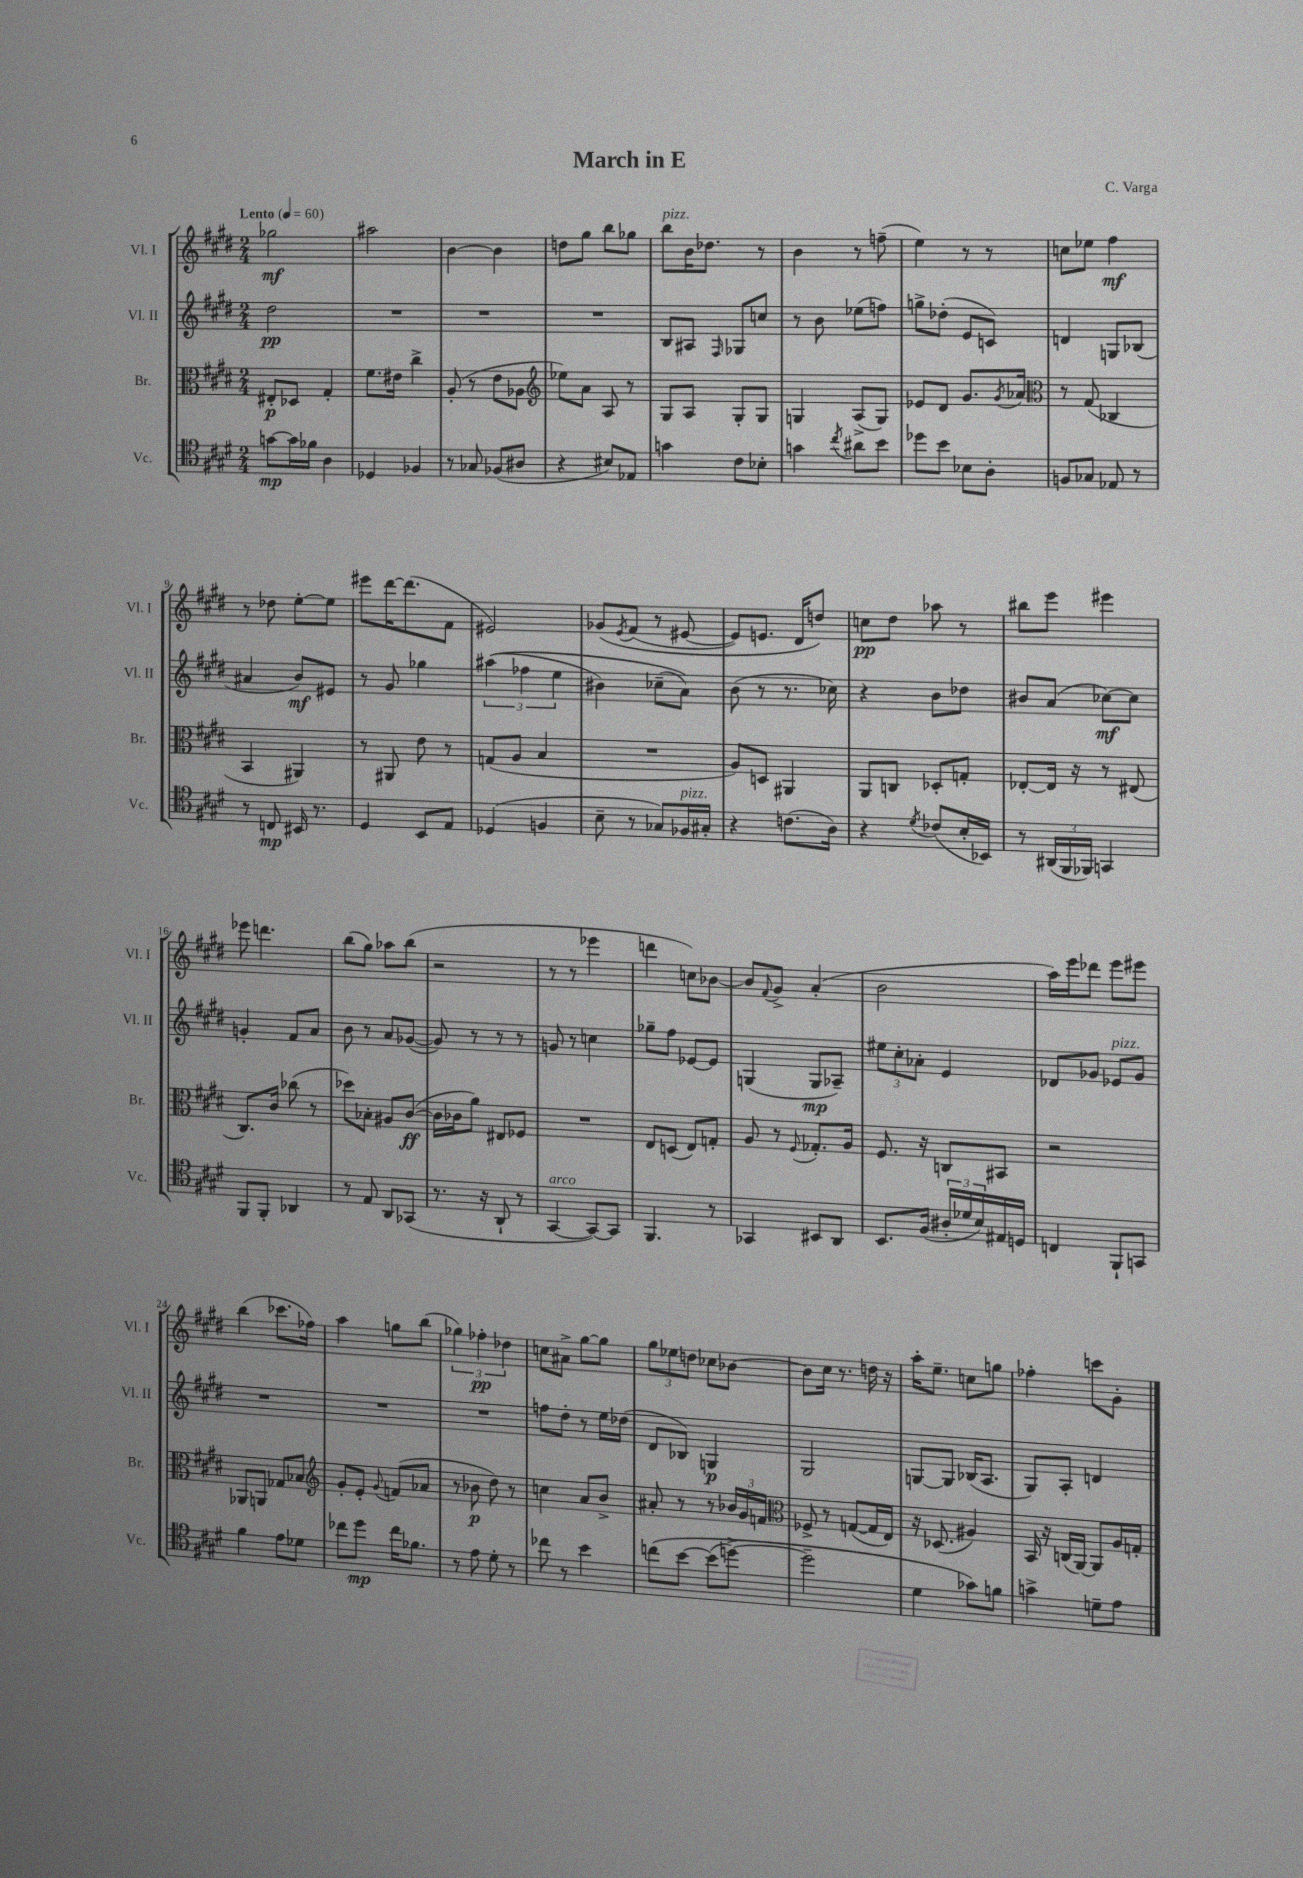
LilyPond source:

\header { title = "March in E" composer = "C. Varga" }
<<
\new StaffGroup <<
\new Staff = "s0" \with { instrumentName = "Vl. I" shortInstrumentName = "Vl. I" } {
    \clef treble \key e \major \numericTimeSignature \time 2/4 \tempo "Lento" 4 = 60
    ges''2\mf |
    ais''2 |
    b'4~ b'4 |
    d''8 gis''8 b''8 ges''8 |
    b''8^\markup { \italic "pizz." } b'16 des''8. r8 |
    b'4 r8 f''8--( |
    e''4) r8 r8 |
    c''8 ees''8 fis''4\mf |
    r8 des''8 e''8~-. e''8 |
    eis'''8 dis'''16~ dis'''8.( fis'8 |
    eis'2) |
    ges'8\( \acciaccatura { e'8 } fis'8( r8 eis'8~ |
    eis'8) e'8. dis'16 d''8\) |
    c''8\pp dis''8 aes''8 r8 |
    bis''8 e'''8 eis'''4 |
    ees'''8 d'''4. |
    b''8( gis''8) aes''8 b''8( |
    r2 |
    r8 r8 ees'''4 |
    d'''4 c''8) bes'8~ |
    bes'8 \appoggiatura { fis'8 } gis'8-> a'4-.( |
    b'2 |
    a''16) e'''16 des'''8 e'''8 eis'''8 |
    b''4( ces'''8. fes''16) |
    a''4 g''8 b''8( |
    \tuplet 3/2 { ges''4) fes''4-.\pp des''4 } |
    c''8 ais'8-> gis''8~ gis''8 |
    \tuplet 3/2 { gis''8 ees''8 d''8 } ces''8 bes'8~ |
    bes'8 cis''16 r8. d''16 r16 |
    a''16-. e''8.-- c''8 g''8 |
    fes''4-. c'''8 gis'8-. \bar "|." |
}
\new Staff = "s1" \with { instrumentName = "Vl. II" shortInstrumentName = "Vl. II" } {
    \clef treble \key e \major \numericTimeSignature \time 2/4
    dis''2\pp |
    R2 |
    R2 |
    R2 |
    b8 ais8 \grace { fis16 } ges8 c''8 |
    r8 b'8 ees''8( f''8) |
    g''8-> des''8-.( e'8 c'8) |
    d'4 g8 bes8( |
    ais'4 b'8\mf) eis'8 |
    r8 gis'8 ges''4 |
    \tuplet 3/2 { ais''4(\( fes''4 e''4 } |
    bis'4) ces''8--( a'8)\) |
    b'8( r8 r8. ces''16) |
    r4 b'8 des''8 |
    bis'8 a'8( ces''8~\mf) ces''8 |
    g'4-. fis'8 a'8 |
    b'8 r8 a'8 ges'8~( |
    ges'8) r8 r8 r8 |
    g'8 r8 c''4 |
    ges''8-- fis''8 ees'8~ ees'8 |
    g4( g8\mp aes8--) |
    \tuplet 3/2 { eis''8 cis''8-. aes'8-. } e'4 |
    des'8 ges'8 ees'8^\markup { \italic "pizz." } ges'8 |
    R2 |
    R2 |
    R2 |
    f''8 dis''8-. r8 e''16 des''16( |
    dis'8 bes8) g4\p |
    gis2 |
    g8~ g8 bes16( a8. |
    gis8) a8-. d'4 \bar "|." |
}
\new Staff = "s2" \with { instrumentName = "Br." shortInstrumentName = "Br." } {
    \clef alto \key e \major \numericTimeSignature \time 2/4
    eis8-.\p des8 gis4-. |
    fis'8. eis'16 cis''4-> |
    a8-.( r8 e'8 aes8 |
    \clef treble ees''8) a'8 a8 r8 |
    gis8 a8 gis8-. gis8 |
    g4 a8->( g8) |
    ees'8 dis'8 gis'8. \acciaccatura { gis'8 } aes'16 |
    \clef alto r8 gis8( ces4 |
    b,4 ais,4) |
    r8 ais,8 e'8 r8 |
    g8( a8 b4 |
    R2 |
    a8) d8 ais,4 |
    a,8 c8 des8-. g8-. |
    ees8~-. ees16 r16 r8 eis8( |
    cis8.) cis'16 ces''8( r8 |
    des''8) bes8-. ais8 cis'8~\ff( |
    cis'16 ces'16 a'8) eis8 fes8 |
    R2 |
    e8 d8( e8) g8-. |
    a8 r8 \appoggiatura { fis8 } ges8.-. a16 |
    fis8. r16 c8 bis,8 |
    r2 |
    aes,8 a,8 ges8 bes8 |
    \clef treble gis'8-. e'8-. \appoggiatura { gis'8 } f'8( aes'8 |
    r8 bes'8\p dis''8) r8 |
    c''4 a'8 b'8-> |
    ais'8-. r8 r8 \tuplet 3/2 { bes'16 gis'16 f'16 } |
    \clef alto fes8-> r8 g8~( g16 e16) |
    r16 des8.( ais4) |
    b,16 r16 c16( a,16~) a,8 a16 g16-. \bar "|." |
}
\new Staff = "s3" \with { instrumentName = "Vc." shortInstrumentName = "Vc." } {
    \clef tenor \key e \major \numericTimeSignature \time 2/4
    g'8~\mp g'16 fes'16 a4 |
    des4 fes4 |
    r8 ges8 fes8( ais8 |
    r4 bis8) ees8 |
    g'4 cis'8 bes8-. |
    g'4 \acciaccatura { cis''8 } ais'8 b'8 |
    des''8 b'8 bes8 a8-. |
    f8 ges8 ees8 r8 |
    r8 c8\mp bis,16 r8. |
    dis4 b,8 e8 |
    des4( f4 |
    b8-- r8 ges8) fes16^\markup { \italic "pizz." } gis16-. |
    r4 c'8.( a16) |
    r4 \acciaccatura { dis'8 } ces'8( b16-. bes,16) |
    r8 \tuplet 3/2 { ais,16( fis,16 fes,16) } g,4 |
    fis,8 fis,8-. aes,4 |
    r8 e8 a,8 ges,8( |
    r8. r16 a,8-! r8 |
    gis,4~^\markup { \italic "arco" } gis,8~) gis,8 |
    fis,4. r8 |
    ges,4 bis,8 a,8 |
    b,8. fis16( \tuplet 3/2 { ais16-. des'16 b16) } eis16 d16 |
    c4 fis,8-! g,8 |
    fis'4 e'8 des'8 |
    ces''8 dis''8\mp ces''16 fes'8. |
    r8 e'8 dis'8-. r8 |
    ces''8 r8 b'4 |
    c''8\( b'8~ b'8( d''8~->) |
    d''2-- |
    dis'4 ges'8\) f'8 |
    g'4-> d'8-- e'8 \bar "|." |
}
>>
>>
